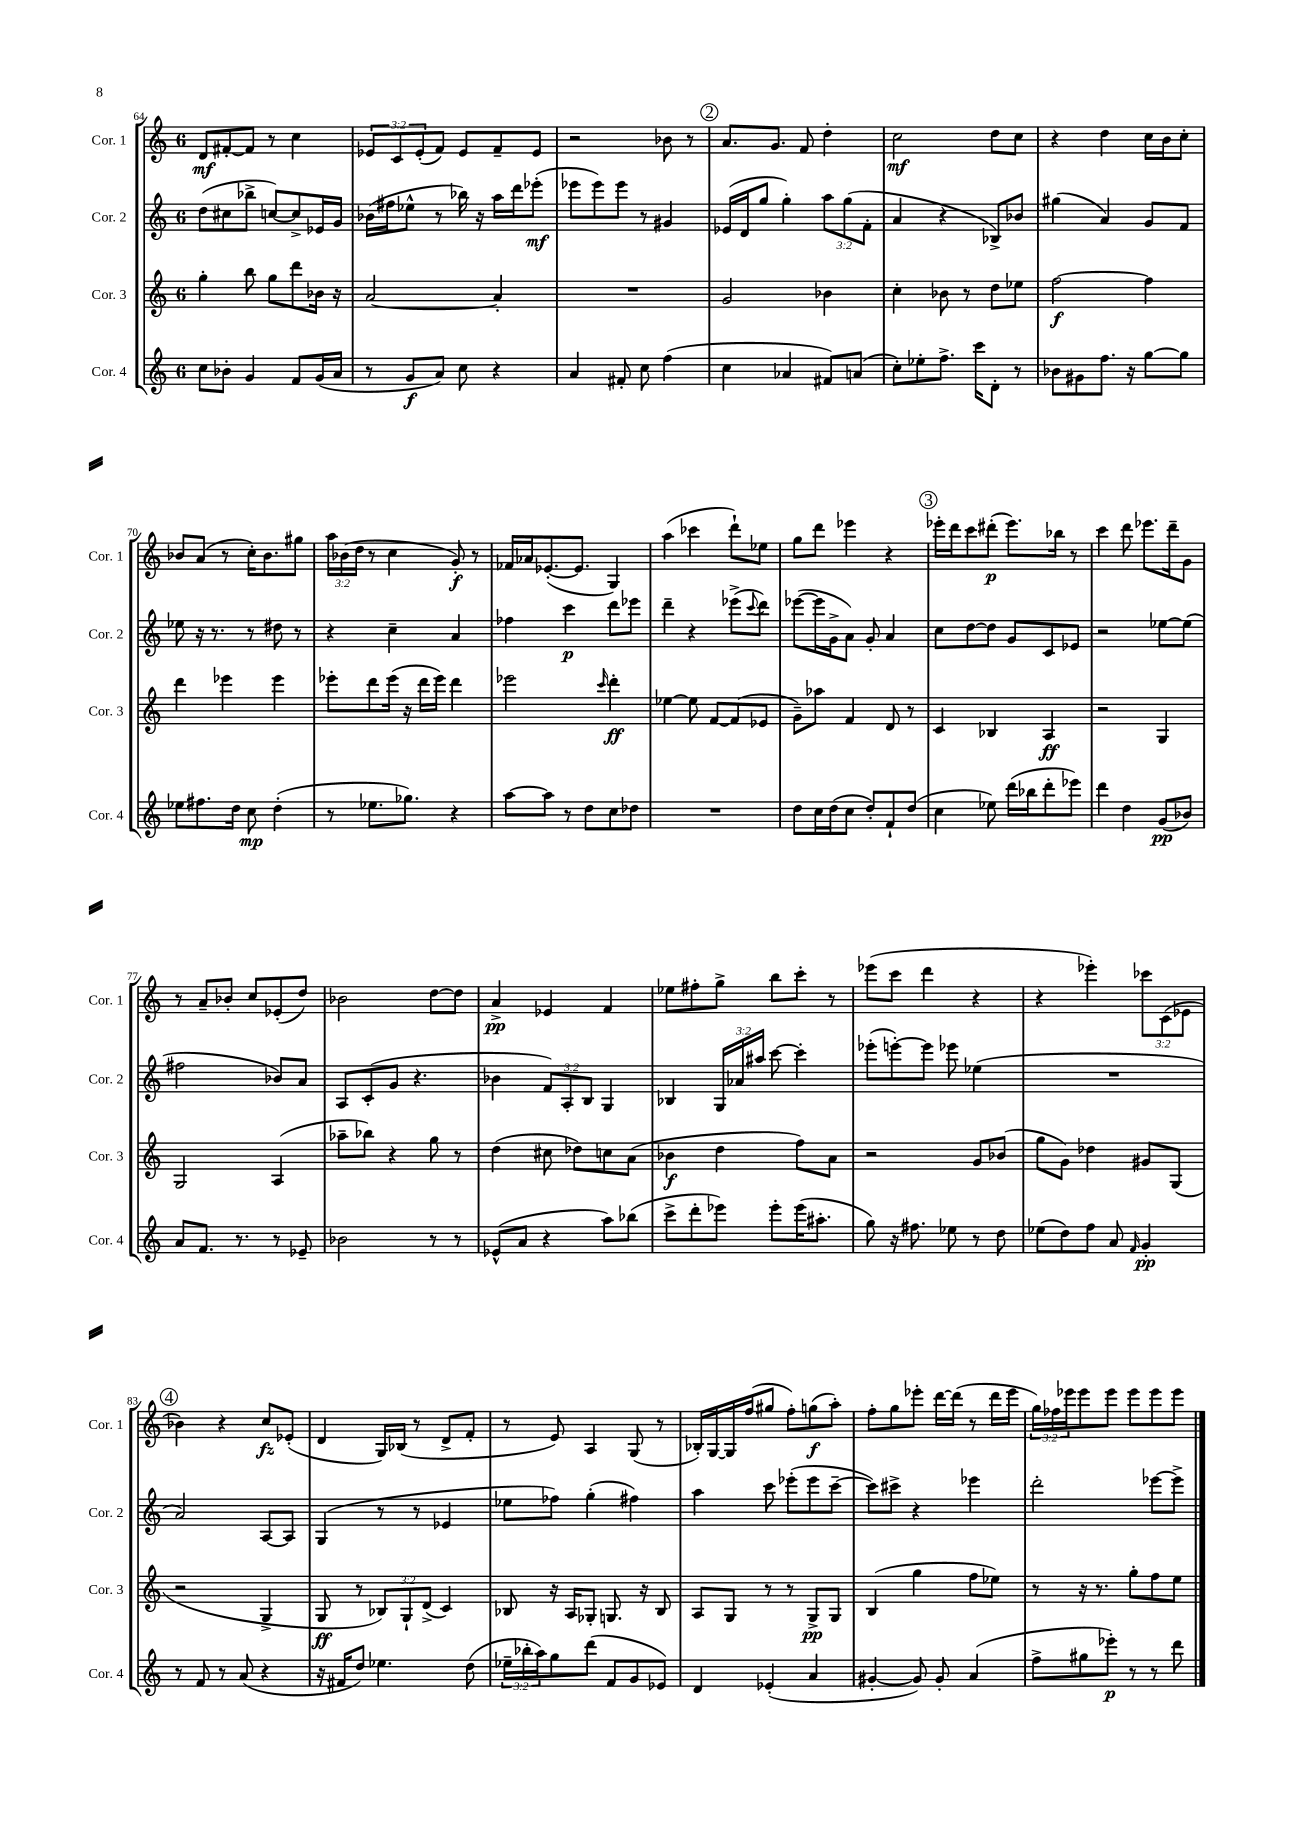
<<
\new StaffGroup <<
\new Staff = "s0" \with { instrumentName = "Cor. 1" shortInstrumentName = "Cor. 1" } {
    \clef treble \key c \major \once \override Staff.TimeSignature.style = #'single-digit \time 6/8 \override Staff.TupletNumber.text = #tuplet-number::calc-fraction-text
    d'8\mf fis'8~-. fis'8 r8 c''4 |
    \tuplet 3/2 { ees'8 c'8 ees'8-.( } f'8) ees'8 f'8-- ees'8 |
    r2 bes'8 r8 |
    \mark \markup { \circle "2" } a'8. g'8. f'8 d''4-. |
    c''2\mf d''8 c''8 |
    r4 d''4 c''16 b'16 c''8-. |
    bes'8 a'8( r8 c''16-.) bes'8. gis''8 |
    \tuplet 3/2 { a''16 bes'16( d''16 } r8 c''4 g'8-.\f) r8 |
    fes'16 aes'16 ees'8.~-.( ees'8. g4) |
    a''4( ces'''4 d'''8-!) ees''8 |
    g''8 d'''8 ees'''4 r4 |
    \mark \markup { \circle "3" } ees'''16-. d'''16 c'''8 dis'''8-.\p( ees'''8.) bes''16 r8 |
    c'''4 d'''8 ees'''8. d'''16-- g'8 |
    r8 a'8-- bes'8-. c''8 ees'8-.( d''8) |
    bes'2 d''8~ d''8 |
    a'4->\pp ees'4 f'4 |
    ees''8 fis''8-. g''8-> b''8 c'''8-. r8 |
    ees'''8( c'''8 d'''4 r4 |
    r4 ees'''4-.) \tuplet 3/2 { ces'''8 c'8( ees'8 } |
    \mark \markup { \circle "4" } bes'4) r4 c''8\fz ees'8-.( |
    d'4 g16) bes16( r8 d'8-> f'8-. |
    r8 e'8) a4 g8( r8 |
    bes16-.) g16~ g16 f''16( gis''8 f''8-.) g''8\f( a''8-.) |
    f''8-. g''8 ees'''8-. d'''16~ d'''16( r8 d'''16 ees'''16 |
    \tuplet 3/2 { g''16) fes''16 ees'''16 } ees'''8 ees'''8 ees'''8 ees'''8 ees'''8 \bar "|." |
}
\new Staff = "s1" \with { instrumentName = "Cor. 2" shortInstrumentName = "Cor. 2" } {
    \clef treble \key c \major \once \override Staff.TimeSignature.style = #'single-digit \time 6/8 \override Staff.TupletNumber.text = #tuplet-number::calc-fraction-text
    d''8( cis''8 bes''8-> c''8~) c''8-> ees'16 g'16 |
    bes'16( fis''16 ees''8-^ r8 bes''16) r16 a''16 d'''16 ees'''8-.\mf( |
    ees'''8 ees'''8) ees'''8 r8 gis'4 |
    \mark \markup { \circle "2" } ees'16( d'16 g''8 g''4-.) \tuplet 3/2 { a''8 g''8( f'8-. } |
    a'4 r4 bes8->) bes'8 |
    gis''4( a'4) g'8 f'8 |
    ees''8 r16 r8. r8 dis''8 r8 |
    r4 c''4-- a'4 |
    fes''4 c'''4\p d'''8 ees'''8 |
    d'''4-- r4 ees'''8->( \appoggiatura { c'''8 } d'''8) |
    ees'''8~( ees'''16 g'16-> a'8) g'8-. a'4 |
    \mark \markup { \circle "3" } c''8 d''8~ d''8 g'8 c'8 ees'8 |
    r2 ees''8~ ees''8( |
    fis''2 bes'8) a'8 |
    a8 c'8-.( g'8 r4. |
    bes'4 \tuplet 3/2 { f'8) a8-. b8 } g4 |
    bes4 \tuplet 3/2 { g16 aes'16 ais''16 } c'''8~ c'''4-. |
    ees'''8-.( e'''8~-.) e'''8 ees'''8 ees''4( |
    R2. |
    \mark \markup { \circle "4" } a'2) a8~ a8 |
    g4( r8 r8 ees'4 |
    ees''8 fes''8) g''4-.( fis''4) |
    a''4 c'''8 ees'''8-.( ees'''8 c'''8~-- |
    c'''8) cis'''8-> r4 ees'''4 |
    d'''2-. ees'''8~ ees'''8-> \bar "|." |
}
\new Staff = "s2" \with { instrumentName = "Cor. 3" shortInstrumentName = "Cor. 3" } {
    \clef treble \key c \major \once \override Staff.TimeSignature.style = #'single-digit \time 6/8 \override Staff.TupletNumber.text = #tuplet-number::calc-fraction-text
    g''4-. b''8 g''8 d'''8 bes'16 r16 |
    a'2~ a'4-. |
    R2. |
    \mark \markup { \circle "2" } g'2 bes'4 |
    c''4-. bes'8 r8 d''8 ees''8 |
    f''2~\f f''4 |
    d'''4 ees'''4 ees'''4 |
    ees'''8-. d'''8 ees'''16( r16 d'''16 ees'''16) d'''4 |
    ees'''2 \grace { c'''16 } d'''4-.\ff |
    ees''4~ ees''8 f'8~ f'8( ees'8 |
    g'8--) aes''8 f'4 d'8 r8 |
    \mark \markup { \circle "3" } c'4 bes4 a4\ff |
    r2 g4 |
    g2 a4( |
    aes''8-- bes''8) r4 g''8 r8 |
    d''4( cis''8 des''8) c''8 a'8( |
    bes'4\f d''4 f''8) a'8 |
    r2 g'8 bes'8( |
    g''8 g'8) des''4 gis'8 g8( |
    \mark \markup { \circle "4" } r2 g4-> |
    g8\ff r8 \tuplet 3/2 { bes8) g8-! d'8->( } c'4) |
    bes8 r16 a16 ges8-. g8. r16 bes8 |
    a8 g8 r8 r8 g8->\pp g8 |
    b4( g''4 f''8 ees''8) |
    r8 r16 r8. g''8-. f''8 e''8 \bar "|." |
}
\new Staff = "s3" \with { instrumentName = "Cor. 4" shortInstrumentName = "Cor. 4" } {
    \clef treble \key c \major \once \override Staff.TimeSignature.style = #'single-digit \time 6/8 \override Staff.TupletNumber.text = #tuplet-number::calc-fraction-text
    c''8 bes'8-. g'4 f'8 g'16( a'16 |
    r8 g'8\f a'8) c''8 r4 |
    a'4 fis'8-. c''8 f''4( |
    \mark \markup { \circle "2" } c''4 aes'4 fis'8) a'8( |
    c''8-.) ees''8-. f''8.-> c'''16 d'8-. r8 |
    bes'8 gis'8 f''8. r16 g''8~ g''8 |
    ees''8 fis''8. d''16 c''8\mp d''4-.( |
    r8 ees''8. ges''8.) r4 |
    a''8~ a''8 r8 d''8 c''8 des''8 |
    R2. |
    d''8 c''16 d''16( c''8 d''8-.) f'8-! d''8( |
    \mark \markup { \circle "3" } c''4 ees''8) d'''16( bes''16 d'''8-. ees'''8) |
    d'''4 d''4 g'8\pp( bes'8) |
    a'8 f'8. r8. r8 ees'8-- |
    bes'2 r8 r8 |
    ees'8-^( a'8 r4 a''8) bes''8( |
    c'''8-> d'''8-. ees'''8) ees'''8-. ees'''16( ais''8.-. |
    g''8) r16 fis''8. ees''8 r8 d''8 |
    ees''8( d''8) f''8 a'8 \grace { f'16 } g'4-.\pp |
    \mark \markup { \circle "4" } r8 f'8 r8 a'8( r4 |
    r16 fis'16 d''8) ees''4. d''8( |
    \tuplet 3/2 { ees''16-- bes''16-. a''16) } g''8 d'''8( f'8 g'8 ees'8) |
    d'4 ees'4-.( a'4 |
    gis'4~-. gis'8) gis'8-. a'4( |
    f''8-> gis''8 ees'''8-.\p) r8 r8 d'''8 \bar "|." |
}
>>
>>
\layout { \context { \Score currentBarNumber = #64 } }
